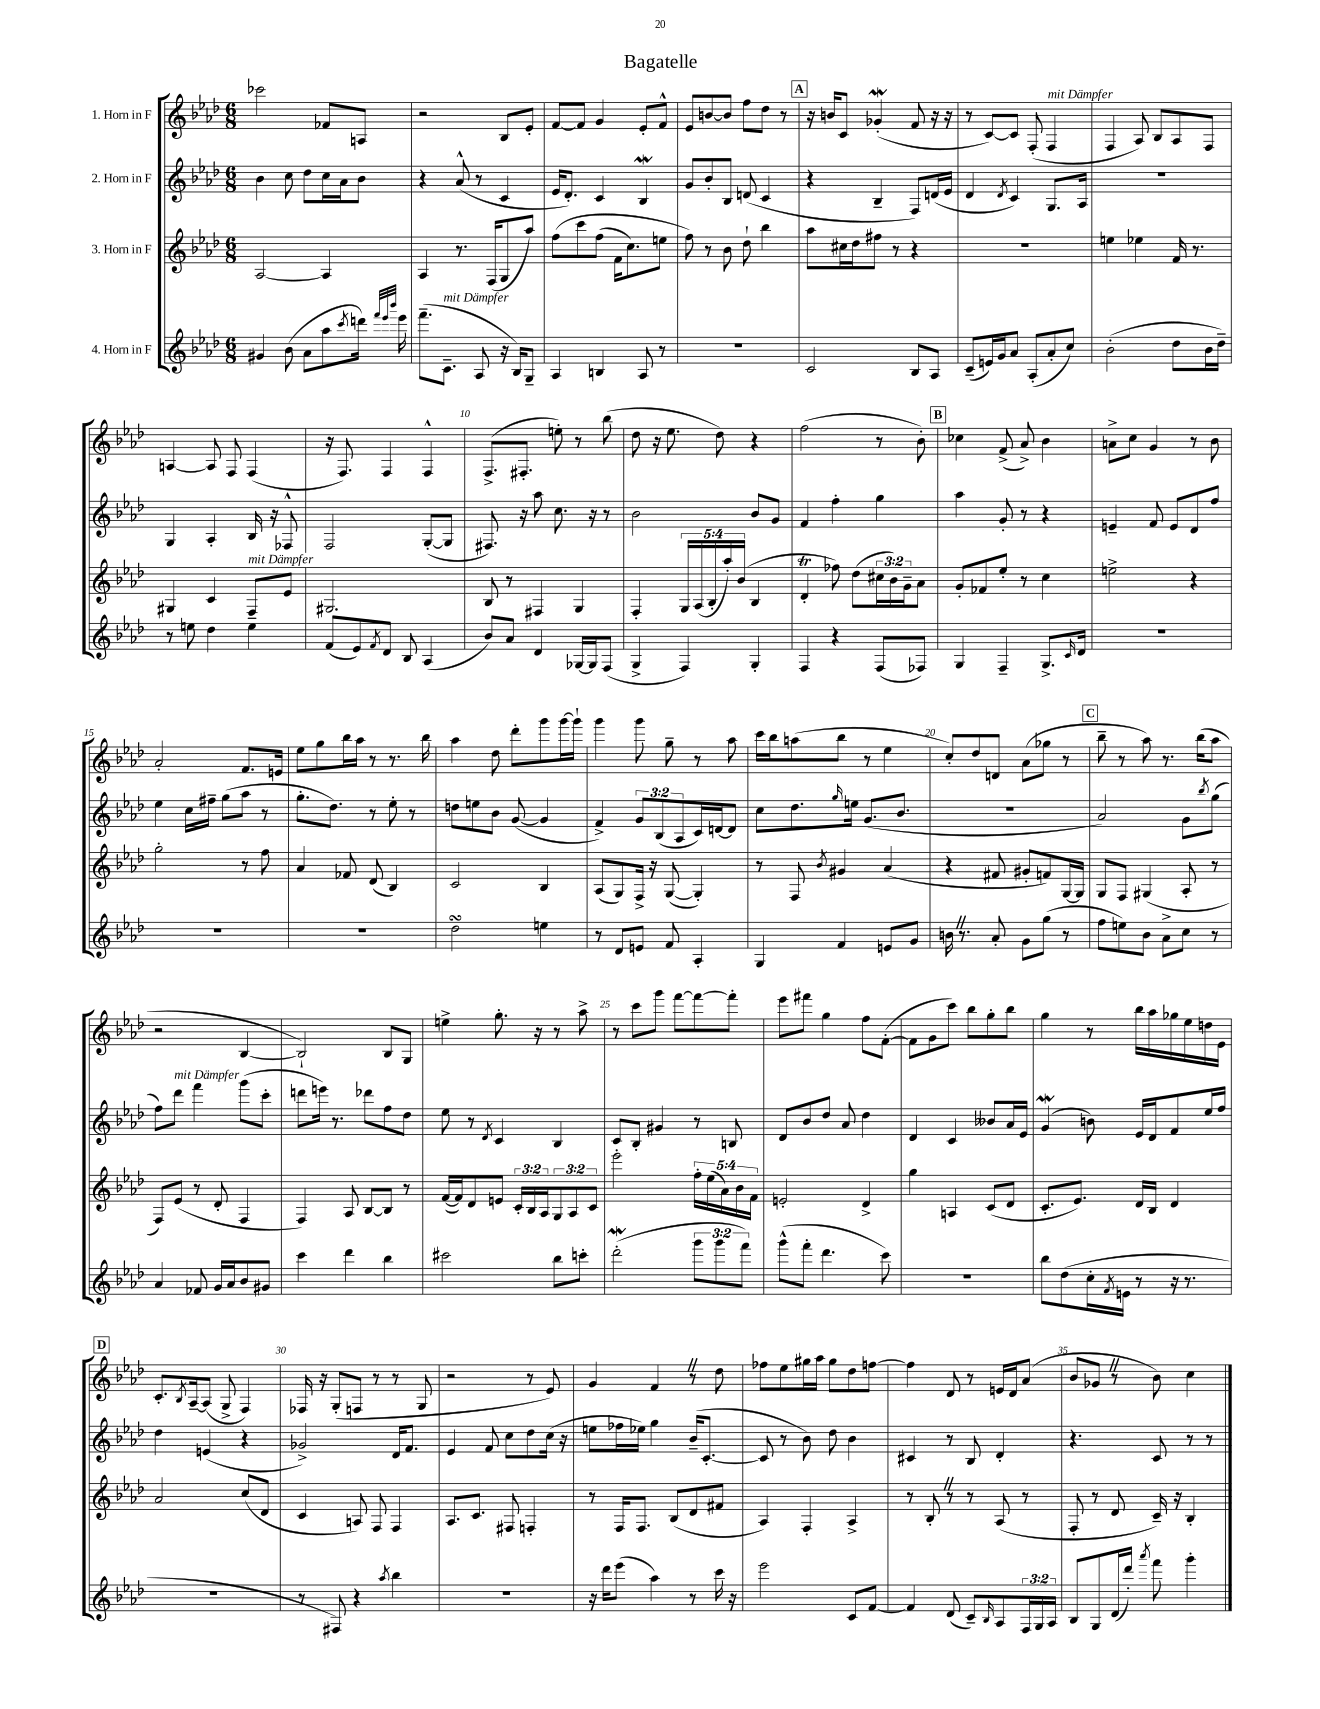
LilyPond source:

\header { title = "Bagatelle" }
<<
\new StaffGroup <<
\new Staff = "s0" \with { instrumentName = "1. Horn in F" } {
    \clef treble \key aes \major \numericTimeSignature \time 6/8
    ces'''2 fes'8 a8 |
    r2 bes8 ees'8-. |
    f'8~ f'8 g'4 ees'8-. f'8-^ |
    ees'8 b'8~ b'8 f''8 des''8 r8 |
    \mark \markup { \box "A" } r16 b'16 c'8 ges'4-.\mordent( f'8 r16 r16 |
    r8 c'8~) c'8 f8-.( f4^\markup { \italic "mit Dämpfer" } |
    f4 aes8) bes8 aes8 f8 |
    a4~ a8 f8 f4( |
    r16 f8.) f4 f4-^ |
    f8.->( fis8.-. e''8-.) r8 bes''8( |
    des''8 r16 ees''8. des''8) r4 |
    f''2( r8 bes'8-.) |
    \mark \markup { \box "B" } ces''4 f'8->( aes'8->) bes'4 |
    a'8-> c''8 g'4 r8 bes'8 |
    aes'2-. f'8. e'16 |
    ees''8 g''8 bes''16 aes''16 r8 r8. bes''16 |
    aes''4 des''8 des'''8-. g'''8 g'''16~ g'''16-! |
    g'''4 g'''8 g''8-- r8 aes''8 |
    c'''16 bes''16 a''8( bes''8 r8 ees''4 |
    c''8-.) des''8 d'8 aes'8( ges''8 r8 |
    \mark \markup { \box "C" } bes''8-- r8 aes''8) r8. bes''16( aes''8 |
    r2 bes4~ |
    bes2-!) bes8 g8 |
    e''4-> g''8.-. r16 r8 aes''8-> |
    r8 c'''8 g'''8 f'''8~ f'''8~ f'''8-. |
    ees'''8 fis'''8 g''4 f''8 f'8~-.( |
    f'8 g'8 c'''8) bes''8 g''8-. bes''8 |
    g''4 r8 bes''16 aes''16 ges''16 ees''16 d''16 ees'16 |
    \mark \markup { \box "D" } c'8.-. \acciaccatura { bes8 } aes16~-- aes8( g8-> f4) |
    fes16 r16 g8-.( f8 r8 r8 g8 |
    r2 r8 ees'8) |
    g'4 f'4 \once \override BreathingSign.text = \markup { \musicglyph "scripts.caesura.straight" } \breathe r8 des''8 |
    fes''8 ees''8 gis''16 aes''16 gis''8 des''8 f''8~ |
    f''4 des'8 r8 e'16 des'16 aes'8( |
    bes'8 ges'8 \once \override BreathingSign.text = \markup { \musicglyph "scripts.caesura.straight" } \breathe r8 bes'8) c''4 \bar "|." |
}
\new Staff = "s1" \with { instrumentName = "2. Horn in F" } {
    \clef treble \key aes \major \numericTimeSignature \time 6/8 \override Staff.TupletNumber.text = #tuplet-number::calc-fraction-text
    bes'4 c''8 des''8 c''16 aes'16 bes'8 |
    r4 aes'8-^( r8 c'4 |
    ees'16 des'8.-.) c'4 bes4\mordent |
    g'8 bes'8-. bes8 d'8( c'4 |
    \mark \markup { \box "A" } r4 bes4-- f8) d'16( ees'16 |
    des'4 \acciaccatura { des'8 } c'4) g8. aes16 |
    R2. |
    g4 aes4-. bes16 r16 fes8-^ |
    f2 g8~-.( g8 |
    fis8.) r16 aes''8 c''8. r16 r8 |
    bes'2 bes'8 g'8 |
    f'4 f''4-. g''4 |
    \mark \markup { \box "B" } aes''4 g'8-. r8 r4 |
    e'4-- f'8 e'8 des'8 f''8 |
    ees''4 c''16 fis''16-- g''8( aes''8 r8 |
    g''8.-. des''8.) r8 ees''8-. r8 |
    d''8 e''8 bes'8 g'8~( g'4 |
    f'4->) \tuplet 3/2 { g'8 bes8( aes8 } c'16) d'16~ d'8 |
    c''8 des''8. \grace { g''16 } e''16 g'8.( bes'8. |
    R2. |
    \mark \markup { \box "C" } aes'2) g'8 \acciaccatura { bes''8 } g''8( |
    f''8) des'''8^\markup { \italic "mit Dämpfer" } f'''4 g'''8( c'''8-. |
    d'''8 e'''16) r8. des'''8 f''8 des''8 |
    ees''8 r8 \acciaccatura { des'8 } c'4 bes4 |
    c'8 bes8-. gis'4 r8 b8 |
    des'8 bes'8 des''8 aes'8 des''4 |
    des'4 c'4 beses'8 aes'16 ees'16 |
    g'4\mordent( b'8) ees'16 des'16 f'8 ees''16 f''16 |
    \mark \markup { \box "D" } des''4 e'4( r4 |
    ges'2->) des'16 f'8. |
    ees'4 f'8 c''8 des''8 c''16( r16 |
    e''8 fes''16 ees''16) g''4 bes'16--( c'8.~-. |
    c'8 r8 bes'8) des''8 bes'4 |
    cis'4 r8 bes8 des'4-. |
    r4. c'8 r8 r8 \bar "|." |
}
\new Staff = "s2" \with { instrumentName = "3. Horn in F" } {
    \clef treble \key aes \major \numericTimeSignature \time 6/8 \override Staff.TupletNumber.text = #tuplet-number::calc-fraction-text
    aes2~ aes4 |
    aes4 r8. f16( g8 aes''8) |
    f''8\( c'''8 f''8( f'16 c''8.) e''8 |
    f''8\) r8 bes'8 des''8-! bes''4 |
    \mark \markup { \box "A" } aes''8 cis''16 des''16 fis''8 r8 r4 |
    R2. |
    e''4 ees''4 f'16 r8. |
    gis4 c'4 f8--^\markup { \italic "mit Dämpfer" } ees'8 |
    gis2. |
    bes8 r8 fis4 g4 |
    f4-. \tuplet 5/4 { g16 aes16( bes16-. aes''16-.) bes'16( } bes4 |
    des'4-.\trill fes''8) des''8( \tuplet 3/2 { cis''16 bes'16) g'16-- } aes'8 |
    \mark \markup { \box "B" } g'8-. fes'8 ees''8-. r8 c''4 |
    e''2-> r4 |
    g''2-. r8 f''8 |
    aes'4 fes'8 des'8( bes4) |
    c'2 bes4 |
    aes8( g8) f16-> r16 g8~( g4-.) |
    r8 f8 \acciaccatura { bes'8 } gis'4 aes'4( |
    r4 fis'8 gis'8-. f'8) g16~ g16 |
    \mark \markup { \box "C" } g8 f8 gis4( aes8-. r8 |
    f8) ees'8( r8 des'8-. f4 |
    f4) aes8 bes8~ bes8 r8 |
    f'16~( f'16) des'8 e'8 \tuplet 3/2 { c'16-. bes16 aes16 } \tuplet 3/2 { g8 aes8 c'8 } |
    ees'''2-. \tuplet 5/4 { f''16-. ees''16( aes'16) bes'16 f'16 } |
    e'2-. des'4-> |
    g''4 a4 c'8( des'8 |
    c'8.-. ees'8.) des'16 bes16 des'4 |
    \mark \markup { \box "D" } aes'2 c''8( des'8 |
    c'4 a8) f8 f4 |
    aes8. c'8. fis8 f4-. |
    r8 f16 f8. bes8( des'8 fis'8 |
    aes4) f4-. aes4-> |
    r8 bes8-. \once \override BreathingSign.text = \markup { \musicglyph "scripts.caesura.straight" } \breathe r8 r8 aes8( r8 |
    f8-. r8 des'8 c'16--) r16 bes4-. \bar "|." |
}
\new Staff = "s3" \with { instrumentName = "4. Horn in F" } {
    \clef treble \key aes \major \numericTimeSignature \time 6/8 \override Staff.TupletNumber.text = #tuplet-number::calc-fraction-text
    gis'4 bes'8( aes'8 aes''8 \acciaccatura { c'''8 } d'''16) \grace { f'''32 ees'''32 bes'''32 } ees'''16 |
    f'''8.--( c'8.--^\markup { \italic "mit Dämpfer" } aes8 r16 bes16) g8-- |
    aes4 b4 aes8 r8 |
    R2. |
    \mark \markup { \box "A" } c'2 bes8 aes8 |
    c'8--( e'16) g'16 aes'8 aes8-.( aes'8-. c''8) |
    bes'2-.( des''8 bes'16 des''16--) |
    r8 e''8 des''4 e''4 |
    f'8( ees'8) \acciaccatura { f'8 } des'8 bes8 aes4( |
    bes'8) aes'8 des'4 ges16~ ges16 f8( |
    g4-> f4) g4-. |
    f4 r4 f8( fes8) |
    \mark \markup { \box "B" } g4 f4-- g8.-> \grace { c'16 } des'16 |
    R2. |
    R2. |
    R2. |
    des''2\turn e''4 |
    r8 des'8 e'8 f'8 aes4-. |
    g4 f'4 e'8 g'8 |
    b'16 \once \override BreathingSign.text = \markup { \musicglyph "scripts.caesura.straight" } \breathe r8. aes'8-. g'8 g''8( r8 |
    \mark \markup { \box "C" } f''8 e''8) bes'8 aes'8-> c''8 r8 |
    aes'4 fes'8 g'16 aes'16 bes'8 gis'8 |
    c'''4 des'''4 bes''4 |
    cis'''2 bes''8 c'''8-. |
    des'''2-.\mordent( \tuplet 3/2 { g'''8 g'''8 f'''8) } |
    g'''8-^( f'''8-. des'''4. c'''8) |
    R2. |
    bes''8 des''8( c''16-. \acciaccatura { f'8 } e'16 r8 r16 r8. |
    \mark \markup { \box "D" } R2. |
    r8 fis8) r4 \acciaccatura { aes''8 } bes''4 |
    R2. |
    r16 des'''16 ees'''8( aes''4) r8 c'''16 r16 |
    ees'''2 c'8 f'8~ |
    f'4 des'8( c'8--) \grace { bes16 } aes8 \tuplet 3/2 { f16 g16 aes16 } |
    bes8 g8 des'16( des'''16-.) \acciaccatura { aes'''8 } f'''8 g'''4-. \bar "|." |
}
>>
>>
\layout { \context { \Score \override BarNumber.break-visibility = ##(#f #t #t) barNumberVisibility = #(every-nth-bar-number-visible 5) } }
